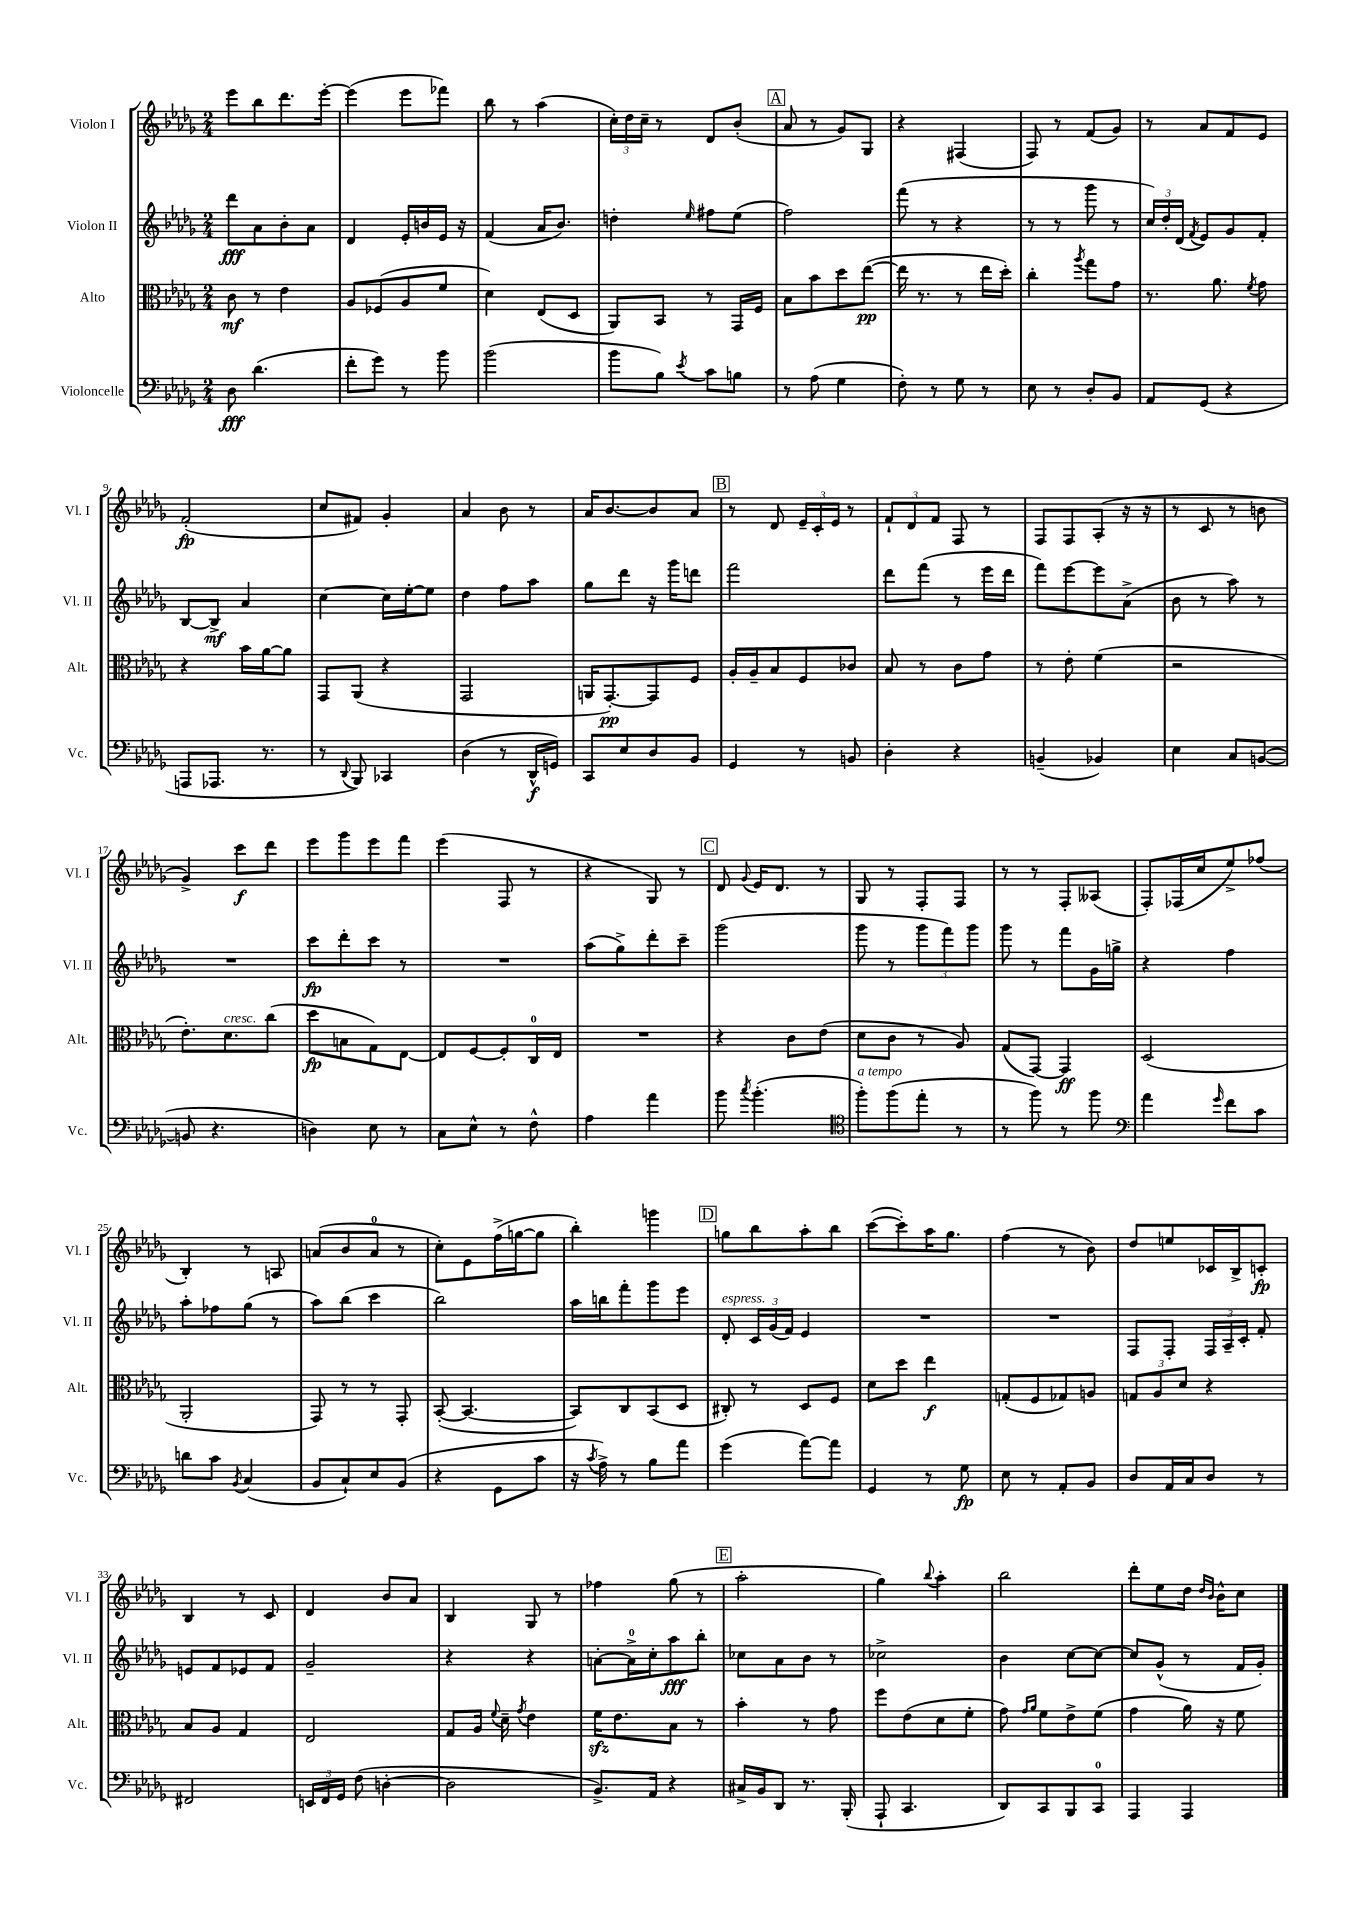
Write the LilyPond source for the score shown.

<<
\new StaffGroup <<
\new Staff = "s0" \with { instrumentName = "Violon I" shortInstrumentName = "Vl. I" } {
    \clef treble \key des \major \numericTimeSignature \time 2/4
    \autoBeamOff ees'''8[ bes''8 des'''8. ees'''16]~-. |
    ees'''4( ees'''8[ fes'''8]) |
    bes''8 r8 aes''4( |
    \tuplet 3/2 { c''16[-.) des''16 c''16]-- } r8 des'8[ bes'8]-.( |
    \mark \markup { \box "A" } aes'8 r8 ges'8[) ges8] |
    r4 fis4( |
    f8) r8 f'8[( ges'8]) |
    r8 aes'8[ f'8 ees'8] |
    f'2-.\fp( |
    c''8[ fis'8]) ges'4-. |
    aes'4 bes'8 r8 |
    aes'16[ bes'8.~ bes'8 aes'8] |
    \mark \markup { \box "B" } r8 des'8 \tuplet 3/2 { ees'16[-- c'16-. ees'16] } r8 |
    \tuplet 3/2 { f'8[-! des'8 f'8] } f8 r8 |
    f8[ f8 aes8]-.( r16 r16 |
    r8 c'8 r8 b'8 |
    ges'4->) c'''8[\f des'''8] |
    ees'''8[ ges'''8 ees'''8 f'''8] |
    ees'''4( f8 r8 |
    r4 ges8) r8 |
    \mark \markup { \box "C" } des'8 \appoggiatura { ges'8 } ees'16[ des'8.] r8 |
    ges8 r8 f8[-. f8] |
    r8 r8 f8[-. aeses8]( |
    f8[-.) fes16( c''16 ees''8->) fes''8]( |
    bes4-.) r8 a8 |
    a'8[( bes'8 a'8]-0 r8 |
    c''8[-.) ees'8 f''16->( g''16~ g''8] |
    bes''4-.) g'''4 |
    \mark \markup { \box "D" } g''8[ bes''8 aes''8-. bes''8] |
    c'''8[~( c'''8-.) aes''16 ges''8.] |
    f''4( r8 bes'8) |
    des''8[ e''8 ces'16 bes16-> c'8]-.\fp |
    bes4 r8 c'8 |
    des'4 bes'8[ aes'8] |
    bes4 ges8 r8 |
    fes''4 ges''8( r8 |
    \mark \markup { \box "E" } aes''2-. |
    ges''4) \appoggiatura { bes''8 } aes''4-. |
    bes''2 |
    des'''8[-. ees''8 des''16] \grace { des''16[ bes'16] } bes'16[-^ c''8] \bar "|." |
}
\new Staff = "s1" \with { instrumentName = "Violon II" shortInstrumentName = "Vl. II" } {
    \clef treble \key des \major \numericTimeSignature \time 2/4
    \autoBeamOff des'''8[\fff aes'8 bes'8-. aes'8] |
    des'4 ees'16[-. b'16 ees'16] r16 |
    f'4( aes'16[ bes'8.]) |
    d''4-. \grace { ees''16 } fis''8[ ees''8]( |
    \mark \markup { \box "A" } f''2) |
    f'''8( r8 r4 |
    r8 r8 ges'''8 r8 |
    \tuplet 3/2 { c''16[) des''16-. des'16]( } \acciaccatura { f'8 } ees'8[) ges'8 f'8]-. |
    bes8[~ bes8]->\mf aes'4 |
    c''4~ c''16[ ees''16~-. ees''8] |
    des''4 f''8[ aes''8] |
    ges''8[ des'''8] r16 ges'''16[ d'''8] |
    \mark \markup { \box "B" } f'''2 |
    des'''8[ f'''8]( r8 ees'''16[ des'''16] |
    f'''8[) ees'''8~ ees'''8 aes'8]->( |
    bes'8 r8 aes''8) r8 |
    R2 |
    c'''8[\fp des'''8-. c'''8] r8 |
    R2 |
    aes''8[( ges''8->) des'''8-. c'''8]-- |
    \mark \markup { \box "C" } ges'''2( |
    ges'''8 r8 \tuplet 3/2 { ges'''8[ f'''8) ges'''8] } |
    ges'''8 r8 f'''8[ ges'16 g''16]-> |
    r4 f''4 |
    aes''8[-. fes''8 ges''8]( r8 |
    aes''8[) bes''8]( c'''4 |
    bes''2) |
    aes''16[ b''16 f'''8-. ges'''8 ees'''8] |
    \mark \markup { \box "D" } des'8-.^\markup { \italic "espress." } \tuplet 3/2 { c'16[ ges'16( f'16]) } ees'4 |
    R2 |
    R2 |
    f8[ f8]-. \tuplet 3/2 { f16[ aes16-- c'16]-. } f'8-. |
    e'8[ f'8 ees'8 f'8] |
    ges'2-- |
    r4 r4 |
    a'8[~-. a'16-0-> c''16-. aes''8\fff bes''8]-. |
    \mark \markup { \box "E" } ces''8[ aes'8 bes'8] r8 |
    ces''2-> |
    bes'4 c''8[~ c''8]~ |
    c''8[ ges'8]-^( r8 f'16[ ges'16]-.) \bar "|." |
}
\new Staff = "s2" \with { instrumentName = "Alto" shortInstrumentName = "Alt." } {
    \clef alto \key des \major \numericTimeSignature \time 2/4
    \autoBeamOff c'8\mf r8 ees'4 |
    aes8[ fes8( aes8 f'8] |
    des'4) ees8[( des8] |
    aes,8[) bes,8] r8 ges,16[ f16] |
    \mark \markup { \box "A" } bes8[ bes'8 des''8 ees''8]~\pp( |
    ees''16 r8. r8 ees''16[ des''16]-.) |
    c''4-. \acciaccatura { aes''8 } ges''8[ ges'8] |
    r8. aes'8. \acciaccatura { f'8 } ges'8 |
    r4 bes'16[ aes'16~ aes'8] |
    ges,8[ aes,8]( r4 |
    ges,2 |
    a,16[ ges,8.~-.\pp) ges,8 f8] |
    \mark \markup { \box "B" } aes16[-. aes16-- bes8 f8 ces'8] |
    bes8 r8 c'8[ ges'8] |
    r8 ees'8-. f'4( |
    r2 |
    ees'8.[-.) des'8.^\markup { \italic "cresc." } c''8]( |
    des''8[\fp b8 ges8) ees8]~ |
    ees8[ f8~ f8-. c16-0 ees16] |
    R2 |
    \mark \markup { \box "C" } r4 c'8[ ees'8]( |
    des'8[ c'8] r8 aes8) |
    ges8[( ges,8]~) ges,4\ff |
    des2( |
    aes,2-. |
    ges,8) r8 r8 ges,8-. |
    bes,8~-.( bes,4.~ |
    bes,8[) c8 bes,8( des8] |
    \mark \markup { \box "D" } cis8-.) r8 des8[ f8] |
    des'8[ des''8] ees''4\f |
    g8[-.( f8 ges8) a8] |
    \tuplet 3/2 { g8[ aes8 des'8] } r4 |
    bes8[ aes8] ges4 |
    ees2 |
    ges8[ aes16] \appoggiatura { f'8 } des'16-- \acciaccatura { ges'8 } ees'4 |
    f'16[\sfz ees'8. bes8] r8 |
    \mark \markup { \box "E" } bes'4-. r8 ges'8 |
    f''8[ ees'8( des'8 f'8]-. |
    ges'8) \grace { ges'16[ aes'16] } f'8[ ees'8-> f'8]( |
    ges'4 aes'16) r16 f'8 \bar "|." |
}
\new Staff = "s3" \with { instrumentName = "Violoncelle" shortInstrumentName = "Vc." } {
    \clef bass \key des \major \numericTimeSignature \time 2/4
    \autoBeamOff des8\fff des'4.( |
    f'8[-. ges'8]) r8 bes'8 |
    bes'2( |
    bes'8[ bes8]) \acciaccatura { ees'8 } c'8[ b8] |
    \mark \markup { \box "A" } r8 aes8( ges4 |
    f8-.) r8 ges8 r8 |
    ees8 r8 des8[-. bes,8] |
    aes,8[ ges,8]( r4 |
    a,,8[ aes,,8.] r8. |
    r8 \appoggiatura { des,8 } bes,,8) ces,4 |
    des4( r8 des,16[-^\f g,16]) |
    c,8[ ees8 des8 bes,8] |
    \mark \markup { \box "B" } ges,4 r8 b,8 |
    des4-. r4 |
    b,4--( bes,4) |
    ees4 c8[ b,8]~( |
    b,8 r4. |
    d4) ees8 r8 |
    c8[ ees8]-^ r8 f8-^ |
    aes4 aes'4 |
    \mark \markup { \box "C" } bes'8 \acciaccatura { c''8 } bes'4.-.( |
    \clef tenor f''8[-.^\markup { \italic "a tempo" }) f''8( ees''8]-. r8 |
    r8 f''8) r8 f''8 |
    \clef bass aes'4 \grace { ges'16 } f'8[ c'8] |
    d'8[ c'8] \acciaccatura { bes,8 } c4( |
    bes,8[ c8-!) ees8 bes,8]( |
    r4 ges,8[ c'8] |
    r16 \acciaccatura { c'8 } aes16->) r8 bes8[ aes'8] |
    \mark \markup { \box "D" } ges'4( aes'8[~) aes'8] |
    ges,4 r8 ges8\fp |
    ees8 r8 aes,8[-. bes,8] |
    des8[ aes,16 c16 des8] r8 |
    fis,2 |
    \tuplet 3/2 { e,16[ f,16 ges,16] } f8( d4~-. |
    d2 |
    bes,8.[->) aes,16] r4 |
    \mark \markup { \box "E" } cis16[-> bes,16 des,8] r8. bes,,16-.( |
    aes,,8-! c,4. |
    des,8[) c,8 bes,,8 c,8]-0 |
    aes,,4 aes,,4 \bar "|." |
}
>>
>>
